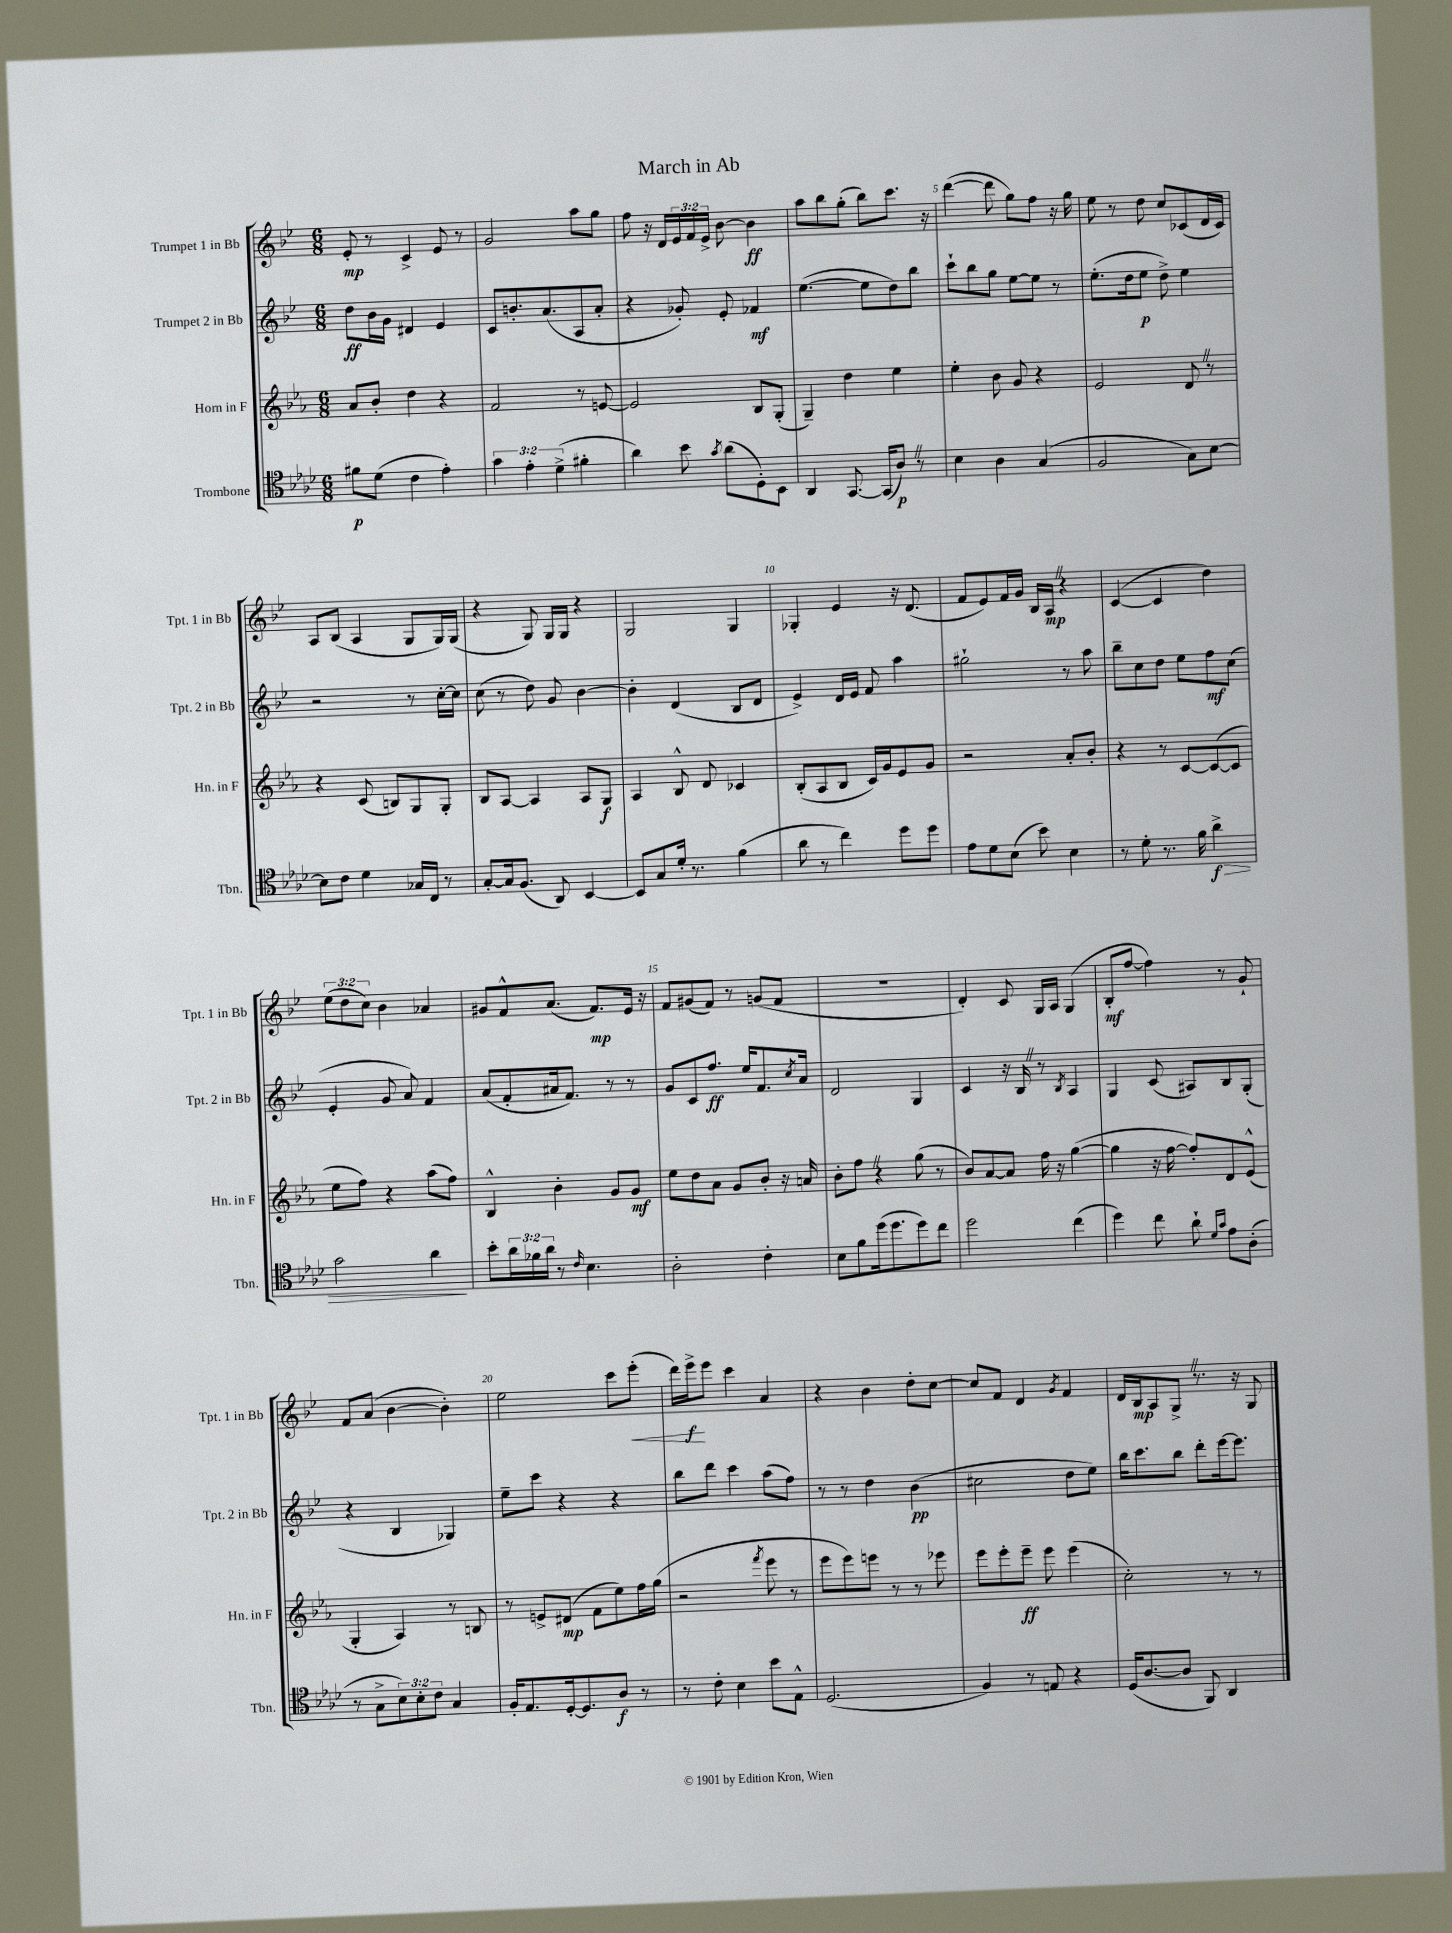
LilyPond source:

\header { title = "March in Ab" }
<<
\new StaffGroup <<
\new Staff = "s0" \with { instrumentName = "Trumpet 1 in Bb" shortInstrumentName = "Tpt. 1 in Bb" } {
    \clef treble \key bes \major \numericTimeSignature \time 6/8 \override Staff.TupletNumber.text = #tuplet-number::calc-fraction-text
    ees'8-.\mp r8 c'4-> ees'8 r8 |
    g'2 a''8 g''8 |
    f''8 r16 d'16 \tuplet 3/2 { ees'16 f'16 ees'16-> } bes'8~ bes'4\ff |
    a''8 bes''8 g''8-.( bes''8) c'''8. r16 |
    d'''4~( d'''8 g''8) f''8 r16 g''16 |
    ees''8 r8 d''8 c''8 ces'8( d'16 ces'16) |
    a8 bes8( a4 g8 g16) g16( |
    r4 g8) g16 g16 r4 |
    g2 g4 |
    ges4-. ees'4 r16 d'8.( |
    f'8 ees'8) f'16 g'16 bes16 a16\mp \once \override BreathingSign.text = \markup { \musicglyph "scripts.caesura.straight" } \breathe r4 |
    c'4~( c'4 d''4) |
    \tuplet 3/2 { ees''8( d''8 c''8) } bes'4 aes'4 |
    gis'8 f'8-^ a'8.( f'8.\mp) ees'16 r16 |
    f'8 gis'8( f'8) r8 g'8( f'8 |
    R2. |
    d'4-.) c'8 g16 a16 g4( |
    bes8-.\mf f''8~ f''4) r8 g'8-! |
    f'8 a'8( bes'4~ bes'4-.) |
    ees''2 c'''8 ees'''8-.\<( |
    d'''16) ees'''16->\f\! ees'''8 c'''4 a'4 |
    r4 bes'4 d''8-. c''8~ |
    c''8 f'8 d'4 \acciaccatura { g'8 } f'4 |
    d'16 bes16\mp a8 g8-> \once \override BreathingSign.text = \markup { \musicglyph "scripts.caesura.straight" } \breathe r8. r16 g8 \bar "|." |
}
\new Staff = "s1" \with { instrumentName = "Trumpet 2 in Bb" shortInstrumentName = "Tpt. 2 in Bb" } {
    \clef treble \key bes \major \numericTimeSignature \time 6/8
    d''8\ff bes'16 g'16 dis'4 ees'4 |
    c'8 b'8.-. a'8.( a8 a'8-. |
    r4 ges'8-.) ees'8-. fes'4\mf |
    ees''4.~( ees''8 d''8) bes''8 |
    c'''8-! bes''8 g''8 ees''8~ ees''8 r8 |
    ees''8.-.( d''16 ees''8\p d''8->) ees''4 |
    r2 r8 c''16~-. c''16 |
    c''8( r8 d''8) g'8 bes'4~ |
    bes'4-. d'4( bes8 d'8 |
    ees'4->) d'16 ees'16 f'8 a''4 |
    gis''2-! r8 a''8 |
    bes''8-- c''8 d''8 ees''8 f''8\mf c''8( |
    ees'4-. g'8 a'8) f'4 |
    a'8( f'8-. ais'16 f'8.) r8 r8 |
    g'8 c'8 f''8.\ff ees''16 f'8. \acciaccatura { c''8 } a'16 |
    d'2 g4 |
    c'4 r16 bes16 \once \override BreathingSign.text = \markup { \musicglyph "scripts.caesura.straight" } \breathe r8 \acciaccatura { bes8 } a4 |
    g4 c'8( ais8) bes8 g8-.( |
    r4 bes4 ges4) |
    ees''8-- c'''8 r4 r4 |
    bes''8 d'''8 c'''4 a''8( f''8) |
    r8 r8 d''4 bes'4\pp( |
    cis''2 d''8 ees''8) |
    bes''16 c'''8. bes''8 d'''8-. ees'''16~ ees'''8. \bar "|." |
}
\new Staff = "s2" \with { instrumentName = "Horn in F" shortInstrumentName = "Hn. in F" } {
    \clef treble \key ees \major \numericTimeSignature \time 6/8
    aes'8 bes'8-. d''4 r4 |
    f'2 r8 e'8~ |
    e'2 bes8 g8-.( |
    g4--) d''4 ees''4 |
    ees''4-. bes'8 g'8 r4 |
    ees'2 d'8 \once \override BreathingSign.text = \markup { \musicglyph "scripts.caesura.straight" } \breathe r8 |
    r4 c'8( b8) g8 g8-. |
    bes8 aes8~ aes4 aes8 g8\f |
    aes4 bes8-^ d'8 ces'4 |
    bes8-.( aes8 bes8 c'16) g'16 ees'8 g'8 |
    r2 aes'8-. bes'8-. |
    r4 r8 c'8~ c'8~( c'8 |
    ees''8 f''8) r4 aes''8( f''8) |
    bes4-^ bes'4-. g'8 g'8\mf |
    ees''8 d''8 aes'8 g'8 bes'8-. r16 a'16 |
    bes'8-. f''8 \once \override BreathingSign.text = \markup { \musicglyph "scripts.caesura.straight" } \breathe r4 g''8( r8 |
    bes'8) aes'8~ aes'8 f''16 r16 g''4~( |
    g''4 r16 f''16~ f''8-.) d'8 ees'8-^( |
    g4-. aes4) r8 b8 |
    r8 e'8-> dis'8\mp( f'8 ees''8) f''16 g''16( |
    r2 \acciaccatura { f'''8 } ees'''8 r8 |
    ees'''8 ees'''8) e'''8 r8 r8 ees'''8 |
    ees'''8 ees'''8-. ees'''8--\ff ees'''8 ees'''4( |
    c''2-.) r8 r8 \bar "|." |
}
\new Staff = "s3" \with { instrumentName = "Trombone" shortInstrumentName = "Tbn." } {
    \clef tenor \key aes \major \numericTimeSignature \time 6/8 \override Staff.TupletNumber.text = #tuplet-number::calc-fraction-text
    fis'8\p des'8( c'4 ees'4-.) |
    \tuplet 3/2 { g'4 ees'4-. des'4->( } fis'4-. |
    aes'4) bes'8 \acciaccatura { g'8 } aes'8( des8-.) bes,8 |
    aes,4 g,8.~ g,16( aes8\p) \once \override BreathingSign.text = \markup { \musicglyph "scripts.caesura.straight" } \breathe r8 |
    bes4 aes4 g4( |
    f2 g8) bes8~ |
    bes8 c'8 des'4 ges16 c16 r8 |
    g8~-. g16 f8.( aes,8) bes,4~ |
    bes,8 g8 des'16-. r8. f'4( |
    aes'8 r8 c''4) des''8 des''8 |
    ees'8 des'8 bes8( bes'8) bes4 |
    r8 des'8-. r8. f'16 aes'4->\f\> |
    g'2 aes'4\! |
    bes'8-. \tuplet 3/2 { aes'16 fes'16 aes'16 } r8 \grace { c'16 } bes4. |
    aes2-. c'4-. |
    bes8 f'8 des''16( des''8. des''8) c''8 |
    des''2 c''4( |
    des''4) c''8 aes'8-! \grace { des'16 g'16 } ees'8 aes8-.( |
    r8 g8-> \tuplet 3/2 { bes8) bes8-. c'8 } g4 |
    f16-. ees8. des16~-. des8. aes8\f r8 |
    r8 c'8-. bes4 bes'8 ees8-^ |
    des2.( |
    f4) r8 e8 r4 |
    des16( aes8.~ aes8 f,8) aes,4 \bar "|." |
}
>>
>>
\layout { \context { \Score \override BarNumber.break-visibility = ##(#f #t #t) barNumberVisibility = #(every-nth-bar-number-visible 5) } }
